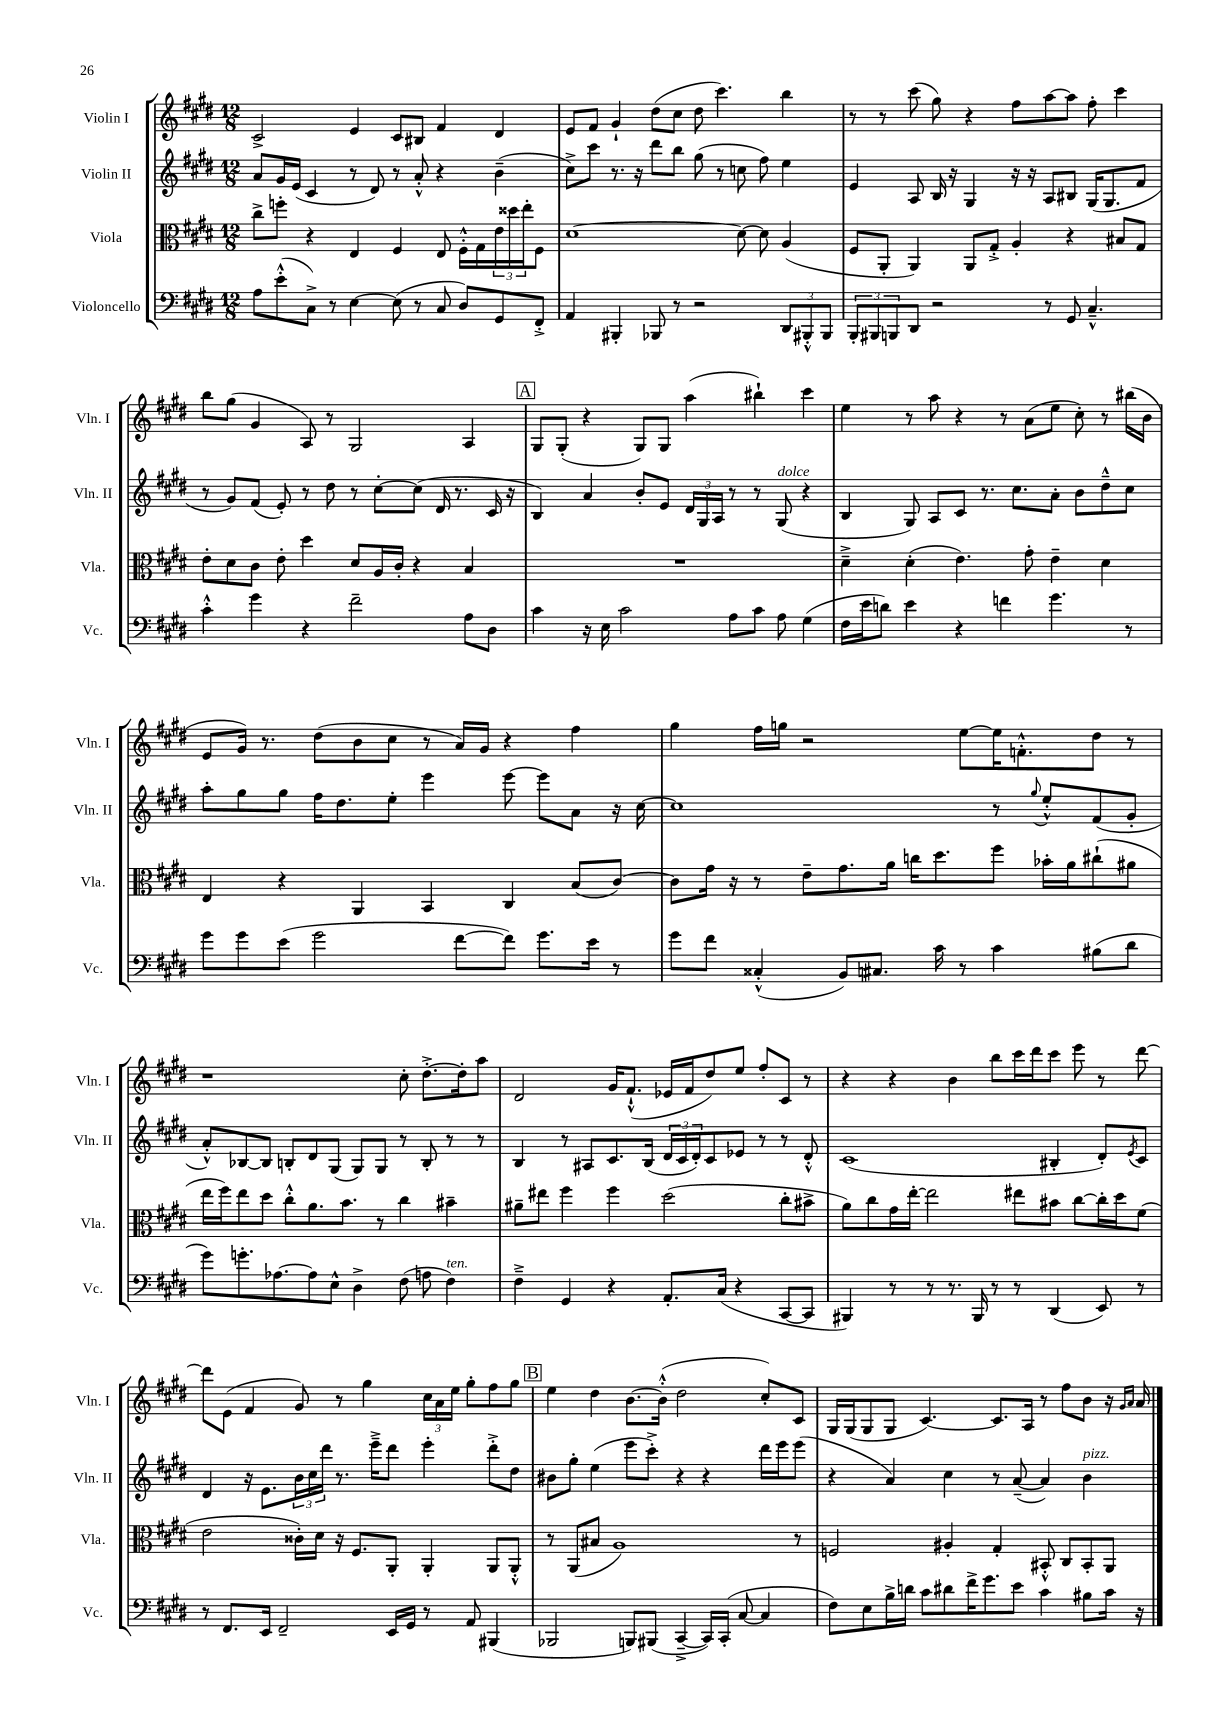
<<
\new StaffGroup <<
\new Staff = "s0" \with { instrumentName = "Violin I" shortInstrumentName = "Vln. I" } {
    \clef treble \key e \major \numericTimeSignature \time 12/8
    cis'2-> e'4 cis'8 bis8 fis'4 dis'4 |
    e'8 fis'8 gis'4-! dis''8( cis''8 dis''8 cis'''4.) b''4 |
    r8 r8 cis'''8( gis''8) r4 fis''8 a''8~ a''8 fis''8-. cis'''4 |
    b''8 gis''8( gis'4 a8) r8 gis2 a4 |
    \mark \markup { \box "A" } gis8 gis8-.( r4 gis8) gis8 a''4( bis''4-!) cis'''4 |
    e''4 r8 a''8 r4 r8 a'8( e''8 cis''8-.) r8 bis''16( b'16 |
    e'8 gis'16) r8. dis''8( b'8 cis''8 r8 a'16) gis'16 r4 fis''4 |
    gis''4 fis''16 g''16 r2 e''8~ e''16 f'8.-.-^ dis''8 r8 |
    r1 cis''8-. dis''8.~-.-> dis''16-. a''8 |
    dis'2 gis'16 fis'8.-!-^( ees'16 fis'16 dis''8) e''8 fis''8-. cis'8 r8 |
    r4 r4 b'4 b''8 cis'''16 dis'''16 cis'''8 e'''8 r8 dis'''8~ |
    dis'''8 e'8( fis'4 gis'8) r8 gis''4 \tuplet 3/2 { cis''16 a'16 e''16 } gis''8-. fis''8 gis''8 |
    \mark \markup { \box "B" } e''4 dis''4 b'8.~ b'16-.-^( dis''2 cis''8-.) cis'8 |
    gis16 gis16( gis8 gis8 cis'4.~) cis'8. a16 r8 fis''8 b'8 r16 \grace { gis'16 a'16 } a'16 \bar "|." |
}
\new Staff = "s1" \with { instrumentName = "Violin II" shortInstrumentName = "Vln. II" } {
    \clef treble \key e \major \numericTimeSignature \time 12/8
    a'8 gis'16 e'16( cis'4 r8 dis'8) r8 a'8-.-^ r4 b'4--( |
    cis''8->) cis'''8 r8. r16 dis'''8 b''8 gis''8( r8 c''8 fis''8) e''4 |
    e'4 a8 b16 r16 gis4 r16 r16 a8 bis8 gis16( gis8. fis'8 |
    r8 gis'8) fis'8( e'8-.) r8 dis''8 r8 cis''8~-. cis''8( dis'16 r8. cis'16 r16 |
    \mark \markup { \box "A" } b4) a'4 b'8-. e'8 \tuplet 3/2 { dis'16 gis16 a16 } r8 r8 gis8^\markup { \italic "dolce" }( r4 |
    b4 gis8) a8 cis'8 r8. cis''8. a'8-. b'8 dis''8---^ cis''8 |
    a''8-. gis''8 gis''8 fis''16 dis''8. e''8-. e'''4 e'''8~ e'''8 a'8 r16 cis''16~ |
    cis''1 r8 \appoggiatura { gis''8 } e''8-.-^ fis'8( gis'8-. |
    a'8-.-^) bes8~ bes8 b8-. dis'8 gis8( gis8) gis8 r8 b8-. r8 r8 |
    b4 r8 ais8 cis'8. b16( \tuplet 3/2 { dis'16 cis'16 dis'16-.) } cis'8 ees'8 r8 r8 dis'8-.-^ |
    cis'1( bis4-. dis'8-.) \acciaccatura { e'8 } cis'8 |
    dis'4 r16 e'8. \tuplet 3/2 { b'16 cis''16 dis'''16 } r8. e'''16---> dis'''8 e'''4-. dis'''8-.-> dis''8 |
    \mark \markup { \box "B" } bis'8 gis''8-. e''4( e'''8 cis'''8-.->) r4 r4 dis'''16 e'''16 e'''8( |
    r4 a'4) cis''4 r8 a'8~--( a'4) b'4^\markup { \italic "pizz." } \bar "|." |
}
\new Staff = "s2" \with { instrumentName = "Viola" shortInstrumentName = "Vla." } {
    \clef alto \key e \major \numericTimeSignature \time 12/8
    cis''8-> f''8-. r4 e4 fis4 e8 fis16-.-^ gis16 \tuplet 3/2 { e'16 disis''16 e''16-. } fis8 |
    dis'1~ dis'8~ dis'8 a4( |
    fis8 a,8-. a,4) a,8 gis8-.-> a4-. r4 bis8 gis8 |
    e'8-. dis'8 cis'8 e'8-. dis''4 dis'8 a16 cis'16-. r4 b4 |
    \mark \markup { \box "A" } R1. |
    dis'4---> dis'4-.( e'4.) gis'8-. e'4-- dis'4 |
    e4 r4 a,4 b,4 cis4 b8( cis'8~) |
    cis'8 gis'16 r16 r8 e'8-- gis'8. a'16 c''16 dis''8. fis''8 bes'16-. a'16 cis''8-!( ais'8 |
    e''16 fis''16) e''8 dis''8 cis''8-.-^ a'8. b'8. r8 cis''4 bis'4-- |
    ais'8-- eis''8 fis''4 fis''4 dis''2( cis''8-. bis'8-> |
    a'8) cis''8 gis'16 e''16~-. e''2 eis''8 bis'8 cis''8~ cis''16-. dis''16 fis'8( |
    e'2 cisis'16-.) dis'16 r16 fis8. a,8-. a,4-. a,8 a,8-.-^ |
    \mark \markup { \box "B" } r8 a,8( bis8 a1) r8 |
    f2 ais4-. gis4-. bis,8-.-^ cis8 bis,8-. a,8 \bar "|." |
}
\new Staff = "s3" \with { instrumentName = "Violoncello" shortInstrumentName = "Vc." } {
    \clef bass \key e \major \numericTimeSignature \time 12/8
    a8 e'8-.-^( cis8->) r8 e4~ e8( r8 cis8 dis8) gis,8 fis,8-.-> |
    a,4 bis,,4-. bes,,8 r8 r2 \tuplet 3/2 { dis,8 bis,,8-.-^ bis,,8 } |
    \tuplet 3/2 { b,,8-. bis,,8 b,,8 } dis,8 r2 r8 gis,8 cis4.---^ |
    cis'4-.-^ gis'4 r4 fis'2-- a8 dis8 |
    \mark \markup { \box "A" } cis'4 r16 e16 cis'2 a8 cis'8 a8 gis4( |
    fis16 e'16 d'8) e'4 r4 f'4 gis'4. r8 |
    gis'8 gis'8 e'8( gis'2 fis'8~ fis'8) gis'8. e'16 r8 |
    gis'8 fis'8 cisis4-.-^( b,8) cis8. cis'16 r8 cis'4 bis8( dis'8 |
    gis'8) g'8.-. aes8.~ aes8 e8-^ dis4-> fis8( a8 fis4^\markup { \italic "ten." }) |
    fis4---> gis,4 r4 a,8.-. cis16( r4 cis,8~ cis,8 |
    bis,,4) r8 r8 r8. bis,,16 r8 r8 dis,4( e,8) r8 |
    r8 fis,8. e,16 fis,2-- e,16 gis,16 r8 a,8 bis,,4( |
    \mark \markup { \box "B" } bes,,2 b,,8) bis,,8( cis,4~---> cis,16) cis,16-.( cis8~ cis4 |
    fis8) e8 b16-> d'16 cis'8 dis'8 fis'16-> gis'8. e'8 cis'4 bis8 cis'16 r16 \bar "|." |
}
>>
>>
\layout { \context { \Score \remove "Bar_number_engraver" } }
